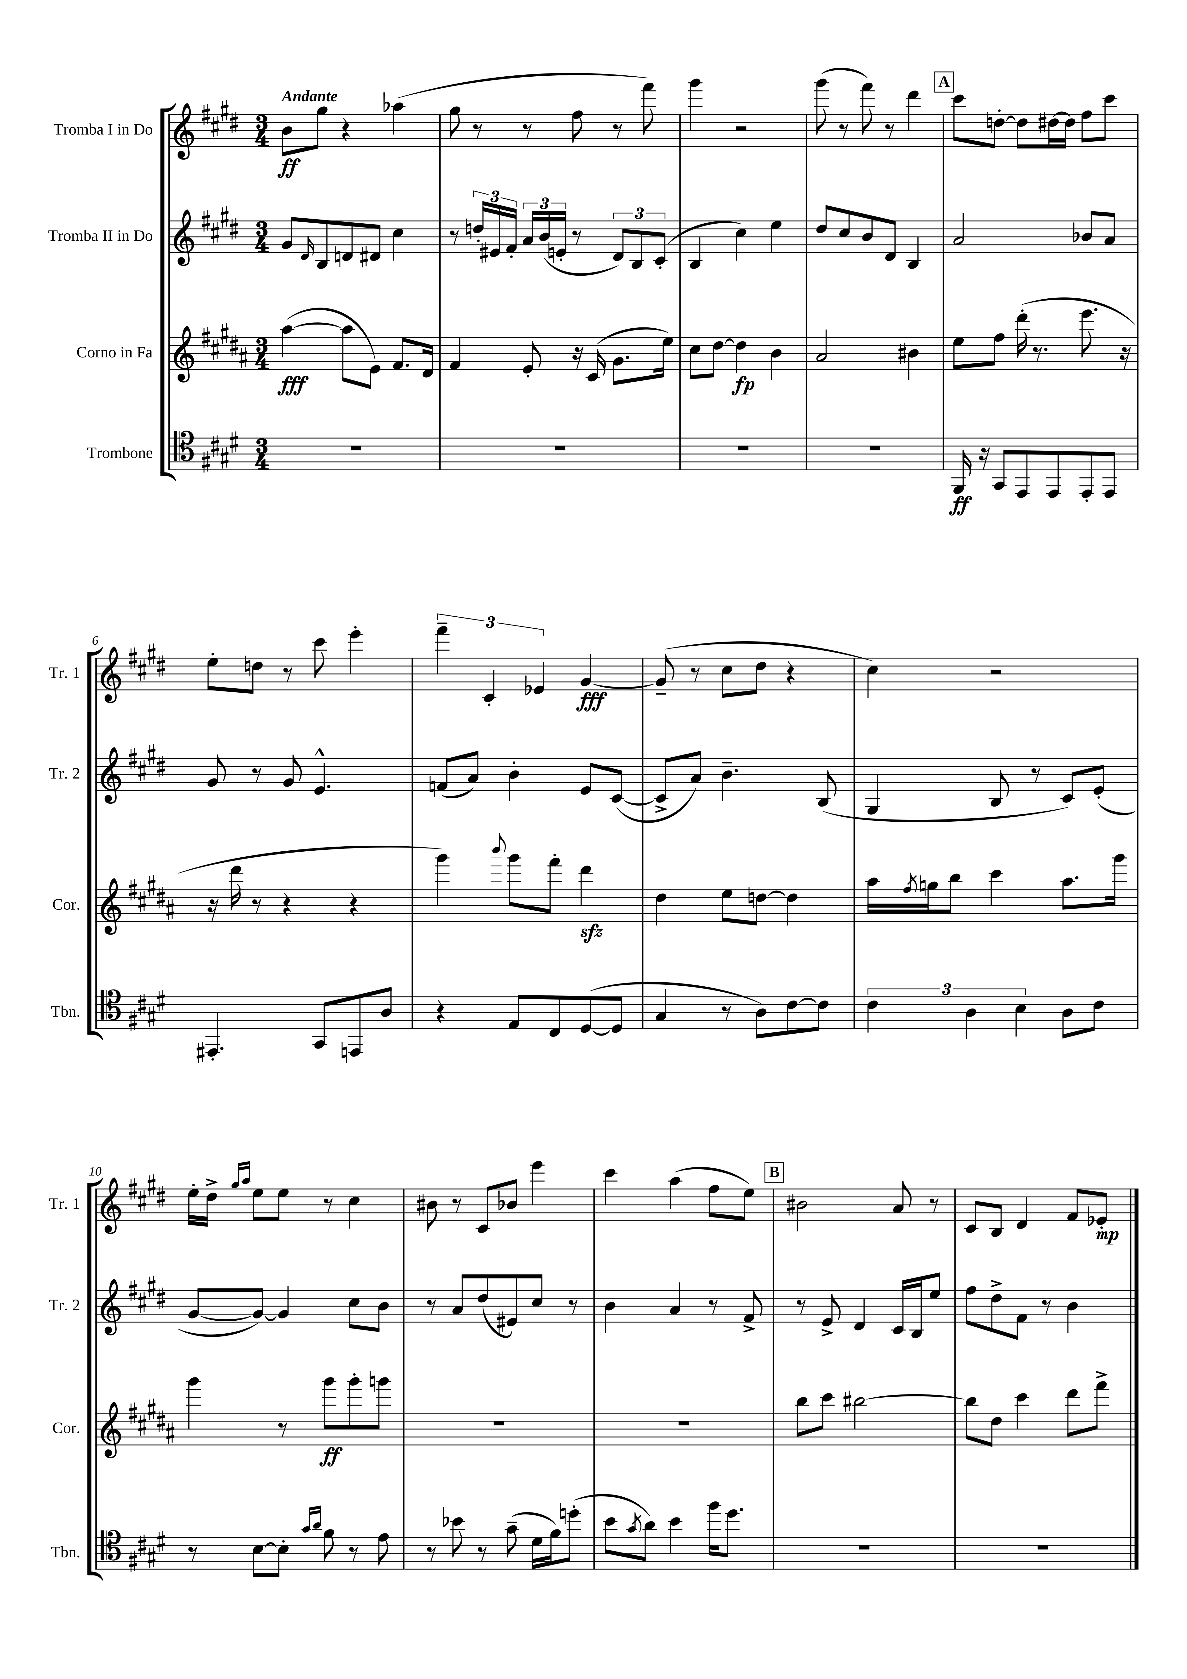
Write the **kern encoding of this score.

**kern	**dynam	**kern	**dynam	**kern	**kern	**dynam
*part4	*part4	*part3	*part3	*part2	*part1	*part1
*staff4	*staff4	*staff3	*staff3	*staff2	*staff1	*staff1
*I"Trombone	*	*I"Corno in Fa	*	*I"Tromba II in Do	*I"Tromba I in Do	*
*I'Tbn.	*	*I'Cor.	*	*I'Tr. 2	*I'Tr. 1	*
*clefC4	*	*clefG2	*	*clefG2	*clefG2	*
*k[f#c#g#d#]	*	*k[f#c#g#d#a#]	*	*k[f#c#g#d#]	*k[f#c#g#d#]	*
*M3/4	*	*M3/4	*	*M3/4	*M3/4	*
=1	=1	=1	=1	=1	=1	=1
!	!	!	!	!	!LO:TX:a:B:t=Andante	!
2.r	.	([4aa#\	fff	8g#/L	8b\L	ff
.	.	.	.	16qqd#/	.	.
.	.	.	.	8B/	8gg#\J	.
.	.	8aa#\L]	.	8dn/	4r	.
.	.	8e\J)	.	8d#X/J	.	.
.	.	8.f#/L	.	4cc#\	(4aa-X\	.
.	.	16d#/Jk	.	.	.	.
=2	=2	=2	=2	=2	=2	=2
2.r	.	4f#/	.	8r	8gg#\	.
.	.	.	.	24ddn'/LL	8r	.
.	.	.	.	24e#X/	.	.
.	.	.	.	24f#'/JJ	.	.
.	.	8e'/	.	24a/LL	8r	.
.	.	.	.	(24b/	.	.
.	.	.	.	24en'/JJ	.	.
.	.	16r	.	8r	8ff#\	.
.	.	(16c#/	.	.	.	.
.	.	8.g#\L	.	12d#/L)	8r	.
.	.	.	.	12B/	.	.
.	.	.	.	.	8fff#\)	.
.	.	.	.	(12c#'/J	.	.
.	.	16ee\Jk)	.	.	.	.
=3	=3	=3	=3	=3	=3	=3
2.r	.	8cc#\L	.	4B/	4ggg#\	.
.	.	[8dd#\J	.	.	.	.
.	.	4dd#\]	fp	4cc#\)	2r	.
.	.	4b\	.	4ee\	.	.
=4	=4	=4	=4	=4	=4	=4
2.r	.	2a#/	.	8dd#/L	(8ggg#\	.
.	.	.	.	8cc#/	8r	.
.	.	.	.	8b/	8fff#\)	.
.	.	.	.	8d#/J	8r	.
.	.	4b#X\	.	4B/	4ddd#\	.
!!LO:REH:place=s1:t=A
=5	=5	=5	=5	=5	=5	=5
16FF#/	ff	8ee\L	.	2a/	8ccc#\L	.
16r	.	.	.	.	.	.
8GG#/L	.	8ff#\J	.	.	[8ddn'\J	.
8EE/	.	(16ddd#'\	.	.	8dd\L]	.
.	.	8.r	.	.	.	.
8EE/	.	.	.	.	[16dd#X\L	.
.	.	.	.	.	16dd#\JJ]	.
8EE'/	.	8.eee\	.	8b-X/L	8ff#\L	.
8EE/J	.	.	.	8a/J	8ccc#\J	.
.	.	16r	.	.	.	.
!!LO:LB:g=z
=6	=6	=6	=6	=6	=6	=6
4.EE#X'/	.	16r	.	8g#/	8ee'\L	.
.	.	16ddd#\	.	.	.	.
.	.	8r	.	8r	8ddn\J	.
.	.	4r	.	8g#/	8r	.
8GG#/L	.	.	.	4.e^^/	8ccc#\	.
8EEn/	.	4r	.	.	4eee'\	.
8A/J	.	.	.	.	.	.
=7	=7	=7	=7	=7	=7	=7
4r	.	4ggg#\)	.	(8fn/L	6fff#~\	.
.	.	.	.	8a/J)	.	.
.	.	.	.	.	6c#'/	.
.	.	8qqbbb/	.	.	.	.
8E/L	.	8ggg#\L	.	4b'\	.	.
.	.	.	.	.	6e-X/	.
8C#/	.	8fff#'\J	.	.	.	.
([8D#/	.	4ddd#zz\	.	8e/L	[4g#/	fff
8D#/J]	.	.	.	([8c#/J	.	.
=8	=8	=8	=8	=8	=8	=8
4G#/	.	4dd#\	.	8c#^/L]	(8g#~/]	.
.	.	.	.	8a/J)	8r	.
8r	.	8ee\L	.	4.b~\	8cc#\L	.
8A\L)	.	[8ddn\J	.	.	8dd#\J	.
[8c#\	.	4dd\]	.	.	4r	.
8c#\J]	.	.	.	(8B/	.	.
=9	=9	=9	=9	=9	=9	=9
6c#\	.	16aa#\LL	.	4G#/	4cc#\)	.
.	.	8qff#/	.	.	.	.
.	.	16ggn\J	.	.	.	.
.	.	8bb\J	.	.	.	.
6A\	.	.	.	.	.	.
.	.	4ccc#\	.	8B/	2r	.
6B\	.	.	.	.	.	.
.	.	.	.	8r	.	.
8A\L	.	8.aa#\L	.	8c#/L)	.	.
8c#\J	.	.	.	(8e'/J	.	.
.	.	16ggg#\Jk	.	.	.	.
!!LO:LB:g=z
=10	=10	=10	=10	=10	=10	=10
8r	.	4ggg#\	.	[8g#/L	16ee'\LL	.
.	.	.	.	.	16dd#^\JJ	.
.	.	.	.	.	16qqgg#/LL	.
.	.	.	.	.	16qqaa/JJ	.
[8B\L	.	.	.	8g#/J_)	8ee\L	.
8B'\J]	.	8r	.	4g#/]	8ee\J	.
16qqg#/LL	.	.	.	.	.	.
16qqa/JJ	.	.	.	.	.	.
8f#\	.	8ggg#\L	ff	.	8r	.
8r	.	8ggg#'\	.	8cc#\L	4cc#\	.
8e\	.	8gggn\J	.	8b\J	.	.
=11	=11	=11	=11	=11	=11	=11
8r	.	2.r	.	8r	8b#X\	.
8b-X\	.	.	.	8a/L	8r	.
8r	.	.	.	(8dd#/	8c#/L	.
(8g#~\	.	.	.	8e#X/)	8b-X/J	.
16d#\LL	.	.	.	8cc#/J	4eee\	.
16f#\J)	.	.	.	.	.	.
(8ddn'\J	.	.	.	8r	.	.
=12	=12	=12	=12	=12	=12	=12
8b\L	.	2.r	.	4b\	4ccc#\	.
8qg#/	.	.	.	.	.	.
8a\J)	.	.	.	.	.	.
4b\	.	.	.	4a/	(4aa\	.
16ff#\KL	.	.	.	8r	8ff#\L	.
8.dd#\J	.	.	.	.	.	.
.	.	.	.	8f#^/	8ee\J)	.
!!LO:REH:place=s1:t=B
=13	=13	=13	=13	=13	=13	=13
2.r	.	8bb\L	.	8r	2b#X\	.
.	.	8ccc#\J	.	8e^/	.	.
.	.	[2bb#X\	.	4d#/	.	.
.	.	.	.	16c#/LL	8a/	.
.	.	.	.	16B/J	.	.
.	.	.	.	8ee/J	8r	.
=14	=14	=14	=14	=14	=14	=14
2.r	.	8bb#\L]	.	8ff#\L	8c#/L	.
.	.	8dd#\J	.	8dd#^\	8B/J	.
.	.	4ccc#\	.	8f#\J	4d#/	.
.	.	.	.	8r	.	.
.	.	8ddd#\L	.	4b\	8f#/L	.
.	.	8fff#^\J	.	.	8e-X'/J	mp
==	==	==	==	==	==	==
*-	*-	*-	*-	*-	*-	*-
